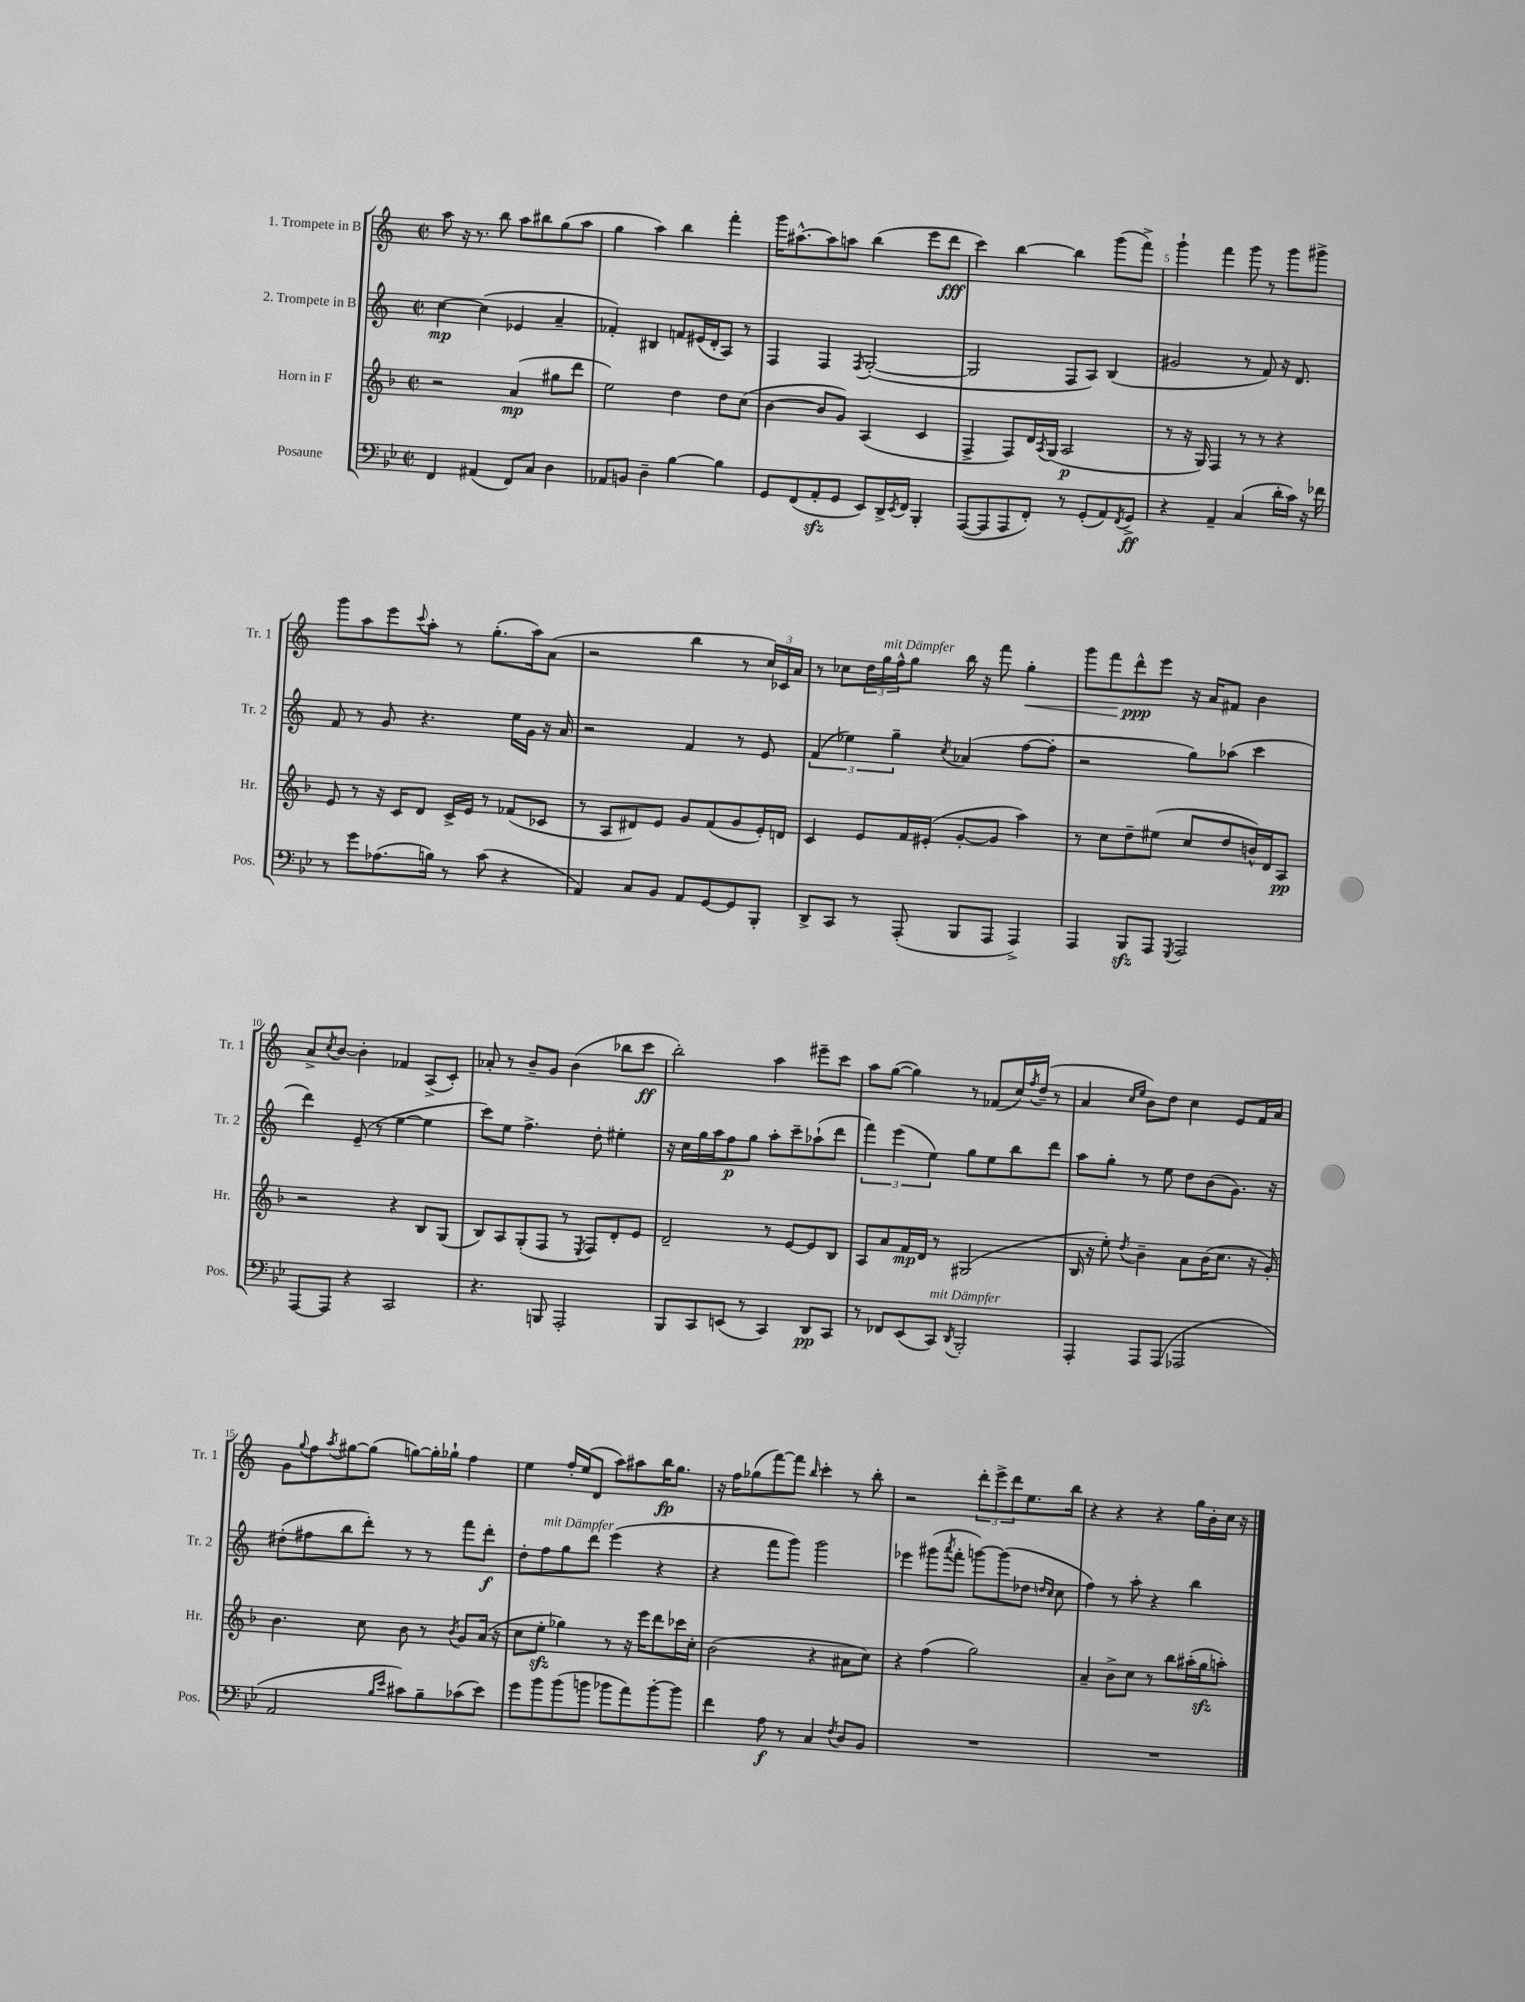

**kern	**kern	**kern	**kern
*staff4	*staff3	*staff2	*staff1
*clefF4	*clefG2	*clefG2	*clefG2
*k[b-e-]	*k[b-]	*k[]	*k[]
*M2/2	*M2/2	*M2/2	*M2/2
*met(c|)	*met(c|)	*met(c|)	*met(c|)
4FF	2r	[4cc	8aa
.	.	.	16r
.	.	.	8.r
(4AA#	.	(4cc]	.
.	.	.	8bb
8FF)	(4a	4e-	8aa
8C	.	.	8bb#
4D	8gg#	4a~	(8gg
.	8ddd	.	8aa
=	=	=	=
8AA-	2ee)	4f-')	4gg
8BB	.	.	.
4D~	.	4B#	4aa)
[4B-	4dd	8f	4bb
.	.	(16e#	.
.	.	16d'	.
4B-]	8dd	8A)	4fff'
.	(8cc	8r	.
=	=	=	=
8GG	[4b-	4F	16ggg
.	.	.	[8.aa#^^
(8FF	.	.	.
8AA'	8b-]	4F	8aa#]
8GG	8g)	.	8aa
.	.	8qF	.
8EE-)	(4A	([2G'	(4bb
16DD^	.	.	.
8qEE-	.	.	.
16FF	.	.	.
4BBB-'	4c	.	8eee
.	.	.	8ddd
=	=	=	=
([8AAA	4F^	2G]	4ccc)
8AAA]	.	.	.
8AAA	8F)	.	[4bb
8FF')	16d	.	.
.	8qA	.	.
.	(16G	.	.
8r	2A	8F	4bb]
(8GG'	.	8A)	.
8AA)	.	(4B	(8ggg
8qFF	.	.	.
8GG^	.	.	8fff^)
=	=	=	=
4r	8r	2g#	4ggg`
.	16r	.	.
.	16G)	.	.
4AA~	4F	.	4fff
(4C	8r	8r	8ggg
.	8r	8f)	8r
16d'	4r	16r	8ggg
16c)	.	8.d	.
16r	.	.	8ggg#^
16f-	.	.	.
=	=	=	=
8r	8e	8f	8ggg
8g	8r	8r	8aa
(8.A-	16r	8g	8eee
.	16c	.	.
.	.	.	8qqccc
.	8d	4.r	8aa'
16B)	.	.	.
8r	16c^	.	8r
.	16e	.	.
(8c	8r	.	(8.gg'
4r	(8f-	16ee	.
.	.	16g	16aa)
.	8c-	16r	(8a
.	.	16a	.
=	=	=	=
4AA)	8r	2r	2r
.	8A	.	.
8C	8d#)	.	.
8BB-	8e	.	.
8AA	8g	4f	4bb
[8GG	(8f	.	.
8GG]	8g	8r	8r
8BBB-'	16e')	8e	24cc)
.	.	.	24c-
.	16d	.	.
.	.	.	24a
=	=	=	=
8DD^	4c	(6f	8r
8CC	.	.	8cc-
.	.	6ee-)	.
8r	8e	.	24dd
.	.	.	24gg
.	.	6gg~	24ff^^
(8AAA'	16f	.	8gg
.	(16e#'	.	.
.	.	8qcc	.
8BBB-	[8g'	(4a-	16bb
.	.	.	16r
8AAA	8g]	.	8fff
4AAA^)	4aa)	[8ff	4gg'
.	.	8ff']	.
=	=	=	=
4AAA	8r	2r	8ggg
.	8cc	.	8fff
8BBB-	8dd~	.	8ddd^^
8AAA	(8ee#	.	8eee
8qGGG	.	.	.
2AAA	8cc	8gg)	16r
.	.	.	16a
.	8dd	(8aa-	8f#
.	16b^^)	4ccc	4b
.	16d	.	.
.	8A	.	.
=	=	=	=
[8AAA	2r	4ddd)	8a^
.	.	.	8qcc
8AAA]	.	.	[8b
4r	.	(8e~	4b']
.	.	8r	.
2CC	4r	[4ee	4f-
.	8B-	4ee]	(8A^
.	(8G	.	8c')
=	=	=	=
4.r	8B-)	8ccc)	8a-'
.	8A	8ee	8r
.	(8G'	4.ff^	8b~
8BBB	8F	.	8g
2AAA'	8r	.	(4b
.	8qE	.	.
.	8F)	8dd'	.
.	8d'	4ee#'	8bb-
.	8e	.	8ccc
=	=	=	=
8BBB-	2d~	16r	2bb')
.	.	16cc	.
8CC	.	16gg	.
.	.	16aa	.
(8EE	.	8ff	.
8r	.	8gg	.
4CC)	8r	8aa'	4aa
.	[8e	8ccc~	.
8DD	8e]	(8aa-`	8eee#~
8CC	8B-	8ddd	8ccc
=	=	=	=
8r	8A	6fff)	8aa
8FF-	8a	.	([8gg
.	.	(6eee	.
(8EE-	16f	.	4gg])
.	16d	.	.
.	.	6ee)	.
8CC)	8r	.	.
8qDD	.	.	.
2BBB-'	(2G#	8gg	8r
.	.	8ee	(8f-
.	.	8bb	16cc)
.	.	.	8qff
.	.	.	(16dd~
.	.	8ddd	8r
=	=	=	=
4AAA'	16B-	8aa	4a
.	16r	.	.
.	8ee')	8gg'	.
.	.	.	16qqcc
.	8qdd	.	16qqee
8AAA	4b-~	8r	8b)
(8AAA	.	8ee	8dd
2AAA-	8a	8dd	4cc
.	(16b-	(8b	.
.	8.cc	.	.
.	.	8.g)	8e
.	16r	.	16f
.	16g')	16r	16a
=	=	=	=
2AA	4.b-	(8dd#'	8g
.	.	.	8qqgg
.	.	8ff#	8ff
.	.	.	8qaa
.	.	8bb	[8gg#
.	8cc	8ddd')	(8gg#]
16qqB-	.	.	.
16qqe-	.	.	.
8c#)	8b-	8r	[8gg)
8B-~	8r	8r	16gg']
.	.	.	16gg-`
.	8qb-	.	.
(8c-	8g	8fff	4ff
8e-)	(16a	8ddd'	.
.	16r	.	.
=	=	=	=
8g	8cc	8dd'	4ee
8b-	8ee'	8ff	.
(8b-	4gg-)	8gg	16ff'
.	.	.	(16ee
8b	.	8ddd	8d
8b-	8r	(4eee	8aa)
8a)	16r	.	8aa#
.	16eee	.	.
[8b-'	8ddd	4r	16bb
.	.	.	8.gg
8b-]	16ccc-	.	.
.	16cc'	.	.
=	=	=	=
4f	(2b-	4r	16r
.	.	.	16ff
.	.	.	(8gg-
8A	.	8fff	[8fff)
8r	.	8ggg)	8fff]
.	.	.	16qqbb
4C	4r	2ggg	4ccc'
8qF	.	.	.
8D	8a#	.	8r
8BB-	8cc)	.	8bb'
=	=	=	=
1r	4r	4eee-	2r
.	(4ff	(8ggg#	.
.	.	8qaaa	.
.	.	8fff'	.
.	2gg)	[8ggg)	12ddd'
.	.	.	12eee^
.	.	(8ggg]	.
.	.	.	12ddd
.	.	8dd-	8.ee
.	.	16qqdd	.
.	.	16qqcc	.
.	.	8cc	.
.	.	.	16bb
=	=	=	=
1r	4a~	4ff)	4r
.	8b-^	8r	4r
.	8cc	8aa'	.
.	8r	4r	4r
.	8bb-	.	.
.	(16aa#'	4bb	16gg
.	16gg	.	16b'
.	8aa')	.	16cc
.	.	.	16r
==	==	==	==
*-	*-	*-	*-
